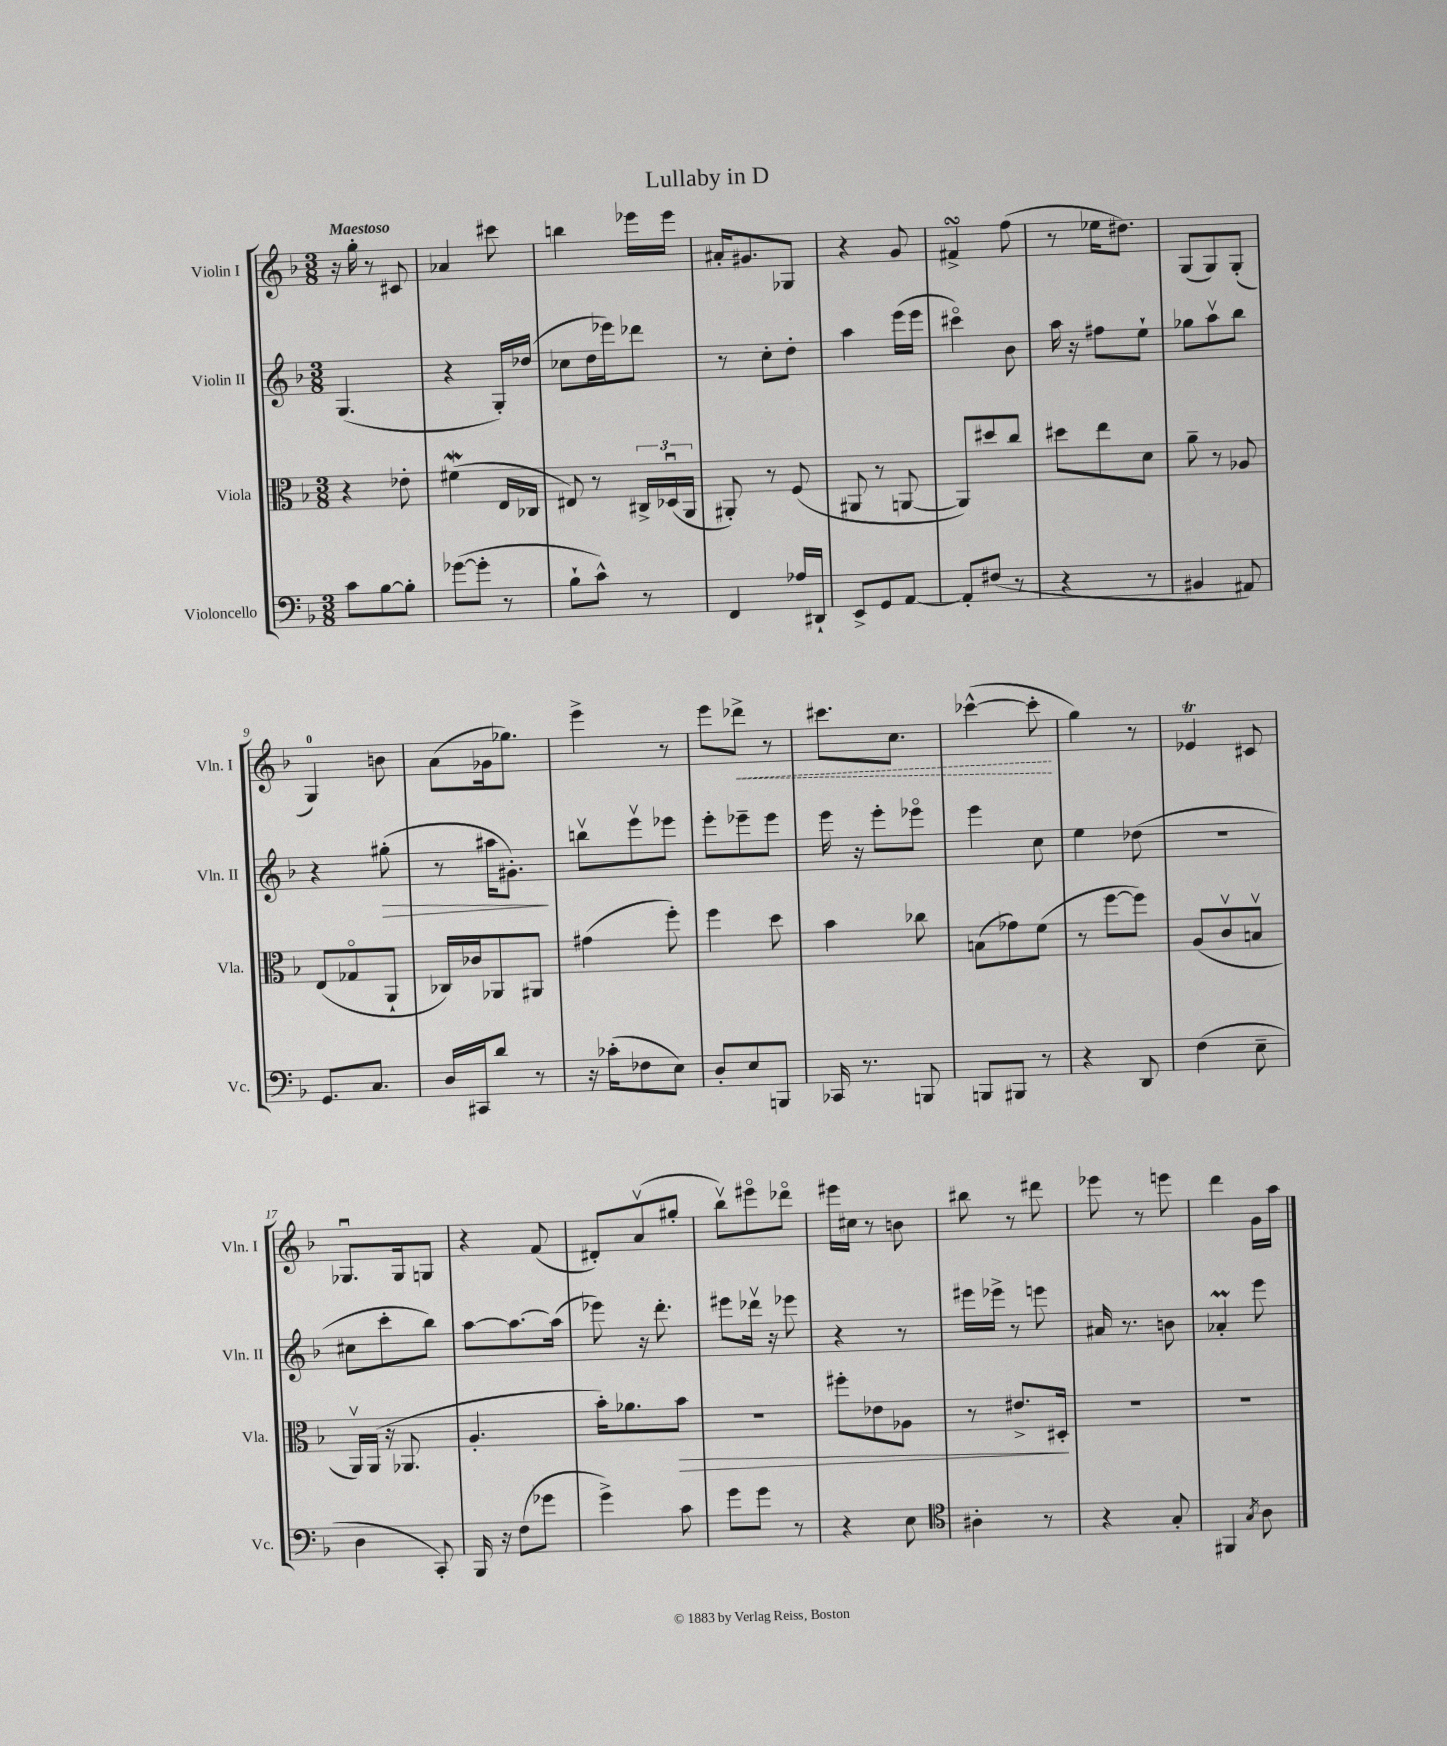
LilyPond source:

\header { title = "Lullaby in D" }
<<
\new StaffGroup <<
\new Staff = "s0" \with { instrumentName = "Violin I" shortInstrumentName = "Vln. I" } {
    \clef treble \key f \major \numericTimeSignature \time 3/8 \tempo "Maestoso"
    r16 g''16-. r8 cis'8 |
    aes'4 cis'''8 |
    b''4 ees'''16 ees'''16 |
    ais'16-. gis'8. ges8 |
    r4 g'8 |
    fis'4->\turn f''8( |
    r8 ees''16 dis''8.) |
    g8( g8) g8-.( |
    g4-0) b'8 |
    a'8( ges'16 ges''8.) |
    e'''4-> r8 |
    e'''8 \once \override Hairpin.style = #'dashed-line des'''8->\< r8 |
    cis'''8. c''8. |
    ces'''4~-^( ces'''8-.\! |
    g''4) r8 |
    ees'4\trill cis'8 |
    ges8.\downbow ges16 g8 |
    r4 f'8( |
    dis'8-.) a'8\upbow( gis''8-. |
    bes''8\upbow) eis'''8\flageolet des'''8\flageolet |
    eis'''16 cis''16 r8 b'8 |
    bis''8 r8 dis'''8 |
    ees'''8 r8 e'''8 |
    d'''4 g'16 a''16 \bar "|." |
}
\new Staff = "s1" \with { instrumentName = "Violin II" shortInstrumentName = "Vln. II" } {
    \clef treble \key f \major \numericTimeSignature \time 3/8
    g4.( |
    r4 g16-.) des''16( |
    ces''8 d''16 ees'''16) des'''8 |
    r8 c''8-. d''8-. |
    a''4 e'''16( e'''16 |
    cis'''4\flageolet) bes'8 |
    a''16 r16 fis''8 e''8-! |
    ges''8 a''8\upbow bes''8 |
    r4 gis''8-.\>( |
    r8 ais''16 gis'8.-.\!) |
    b''8\upbow e'''8\upbow ees'''8 |
    e'''8-. ees'''8-- ees'''8 |
    e'''16 r16 e'''8-. ees'''8\flageolet |
    e'''4 c''8 |
    e''4 des''8( |
    R4. |
    cis''8 c'''8-. bes''8) |
    a''8~ a''8.~ a''16( |
    ees'''8) r16 d'''8.-. |
    eis'''8 des'''16\upbow r16 ees'''8 |
    r4 r8 |
    eis'''16 ees'''16-> r8 e'''8 |
    ais'16 r8. b'8 |
    aes'4-.\prall e'''8 \bar "|." |
}
\new Staff = "s2" \with { instrumentName = "Viola" shortInstrumentName = "Vla." } {
    \clef alto \key f \major \numericTimeSignature \time 3/8
    r4 ees'8-. |
    fis'4\mordent( e16 ces16 |
    eis8) r8 \tuplet 3/2 { cis16-> des16\downbow( a,16 } |
    ais,8-.) r8 f8( |
    ais,8 r8 a,8~ |
    a,8) dis''8 c''8 |
    dis''8 e''8 d'8 |
    a'8-- r8 aes8 |
    e8( ges8\flageolet a,8-! |
    ces16) ces'16 aes,8 ais,8 |
    gis'4( f''8-.) |
    f''4 d''8 |
    bes'4 ces''8 |
    b8( ges'8) f'8( |
    r8 f''8~ f''8) |
    a8( c'8\upbow b8\upbow |
    a,16\upbow) a,16( r16 aes,8. |
    a4.-. |
    bes'16-.) aes'8. bes'8\> |
    R4. |
    fis''8-. ees'8 aes8 |
    r8 eis'8.-> dis16-.\! |
    R4. |
    R4. \bar "|." |
}
\new Staff = "s3" \with { instrumentName = "Violoncello" shortInstrumentName = "Vc." } {
    \clef bass \key f \major \numericTimeSignature \time 3/8
    c'8 bes8~ bes8-. |
    ges'8~( ges'8-. r8 |
    bes8-! c'8-^) r8 |
    f,4 aes16 dis,16-! |
    e,8-> g,8 a,8~ |
    a,8-. fis8( r8 |
    r4 r8 |
    bis,4 ais,8) |
    g,8. c8. |
    d16 cis,16 d'8 r8 |
    r16 ces'16-.( fes8 e8) |
    d8-. e8 b,,8 |
    ces,16 r8. b,,8 |
    b,,8 bis,,8 r8 |
    r4 d,8 |
    f4( e8-- |
    d4 c,8-.) |
    bes,,16 r16 f8( ges'8 |
    g'4->) c'8 |
    g'8 g'8 r8 |
    r4 e8 |
    \clef tenor ais4-. r8 |
    r4 g8-. |
    fis,4 \acciaccatura { g8 } a8 \bar "|." |
}
>>
>>
